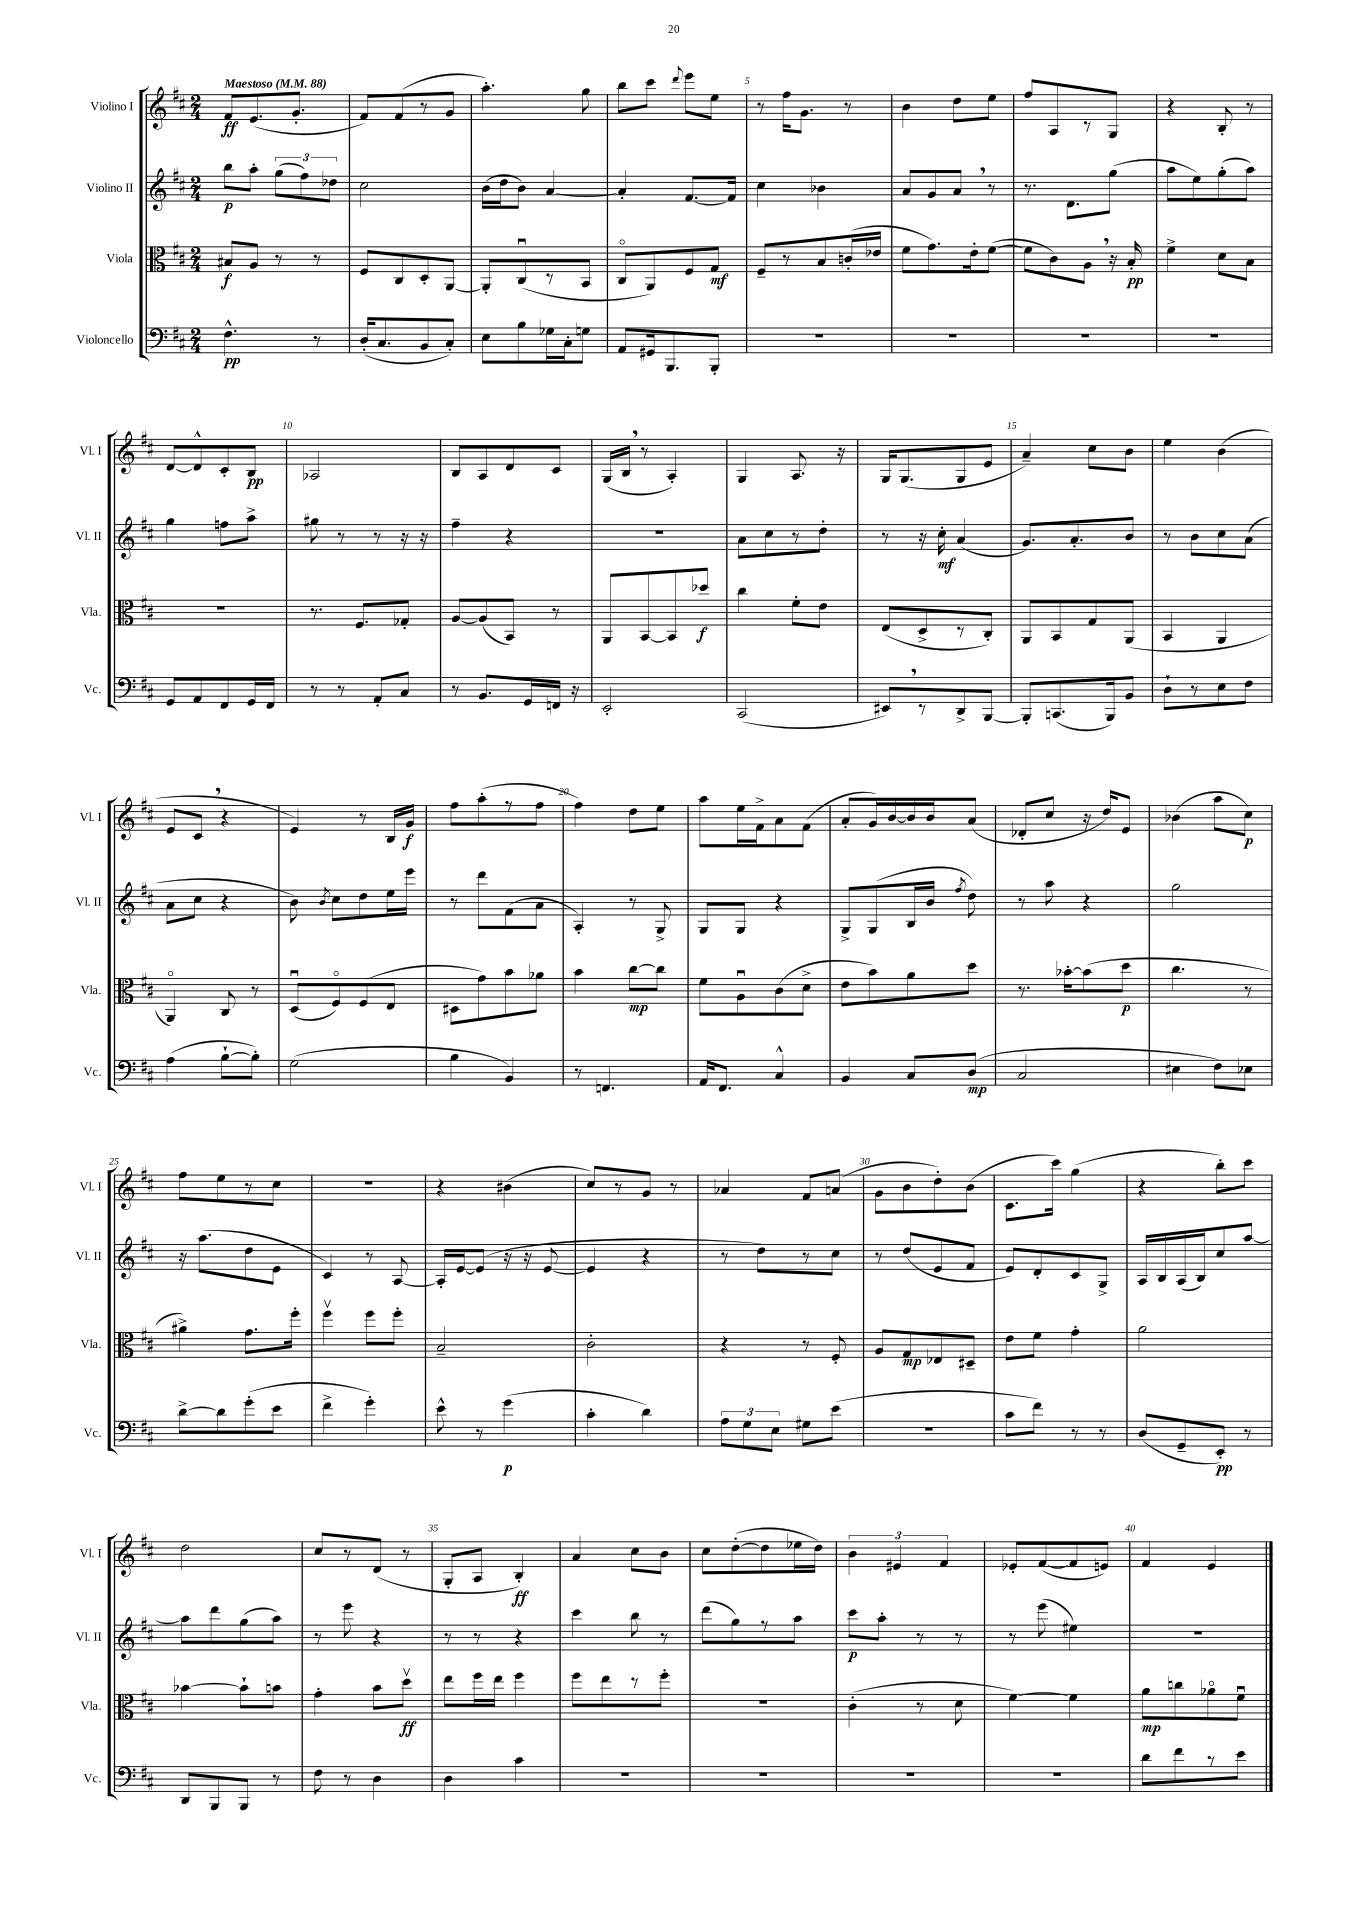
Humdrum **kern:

**kern	**kern	**kern	**kern
*staff4	*staff3	*staff2	*staff1
*clefF4	*clefC3	*clefG2	*clefG2
*k[f#c#]	*k[f#c#]	*k[f#c#]	*k[f#c#]
*M2/4	*M2/4	*M2/4	*M2/4
*MM88	*MM88	*MM88	*MM88
4.F#^^	8B#	8bb	8f#
.	8A	8aa'	(8.e
.	8r	(12gg	.
.	.	.	8.g'
.	.	12ff#)	.
8r	8r	.	.
.	.	12dd-	.
=	=	=	=
(16D'	8F#	2cc#	8f#)
8.C#	.	.	.
.	8C#	.	(8f#
8BB	8D'	.	8r
8C#')	[8AA	.	8g
=	=	=	=
8E	8AA']	(16b	4.aa')
.	.	16dd	.
8B	(8C#u	8b)	.
16G-	8r	[4a	.
16C#'	.	.	.
8G	8BB	.	8gg
=	=	=	=
8AA	8C#o	4a']	8bb
16GG#	8AA)	.	8ccc#
8.BBB	.	.	.
.	.	.	8qqddd
.	8F#	[8.f#	8eee
8BBB'	8G	.	8ee
.	.	16f#]	.
=	=	=	=
2r	8F#~	4cc#	8r
.	8r	.	16ff#
.	.	.	8.g
.	8B	4b-	.
.	(16c'	.	8r
.	16e-	.	.
=	=	=	=
2r	8f#	8a	4b
.	8.g)	8g	.
.	.	8a	8dd
.	16e'	.	.
.	([8f#	8r	8ee
=	=	=	=
2r	8f#]	8.r	8ff#
.	8c#)	.	8A
.	.	8.d	.
.	8A	.	8r
.	16r	(8gg	8G
.	16B'	.	.
=	=	=	=
2r	4f#^	8aa	4r
.	.	8ee)	.
.	8d	(8gg'	8B'
.	8B	8aa)	8r
=	=	=	=
8GG	2r	4gg	[8d
8AA	.	.	8d^^]
8FF#	.	8ff	8c#'
16GG	.	8aa^	8B
16FF#	.	.	.
=	=	=	=
8r	8.r	8gg#	2A-
8r	.	8r	.
.	8.F#	.	.
8AA'	.	8r	.
8C#	8G-'	16r	.
.	.	16r	.
=	=	=	=
8r	[8A	4ff#~	8B
8.BB	(8A]	.	8A
.	8BB)	4r	8d
16GG	.	.	.
16FF	8r	.	8c#
16r	.	.	.
=	=	=	=
2EE'	8AA	2r	(16G
.	.	.	16B
.	[8BB	.	8r
.	8BB]	.	4A')
.	8dd-	.	.
=	=	=	=
(2CC#	4cc#	8a	4G
.	.	8cc#	.
.	8f#'	8r	8.A
.	8e	8dd'	.
.	.	.	16r
=	=	=	=
8EE#)	(8E	8r	16G
.	.	.	(8.G
8r	8D^	16r	.
.	.	16cc#'	.
8DD^	8r	(4a	8G
[8BBB	8C#')	.	8e
=	=	=	=
8BBB']	8AA	8.g)	4a~)
(8.CC	8BB	.	.
.	.	8.a'	.
.	8G	.	8cc#
16BBB)	.	.	.
8BB	(8AA	8b	8b
=	=	=	=
8D`	4BB	8r	4ee
8r	.	8b	.
8E	4AA	8cc#	(4b
8F#	.	(8a	.
=	=	=	=
(4A	4AAo)	8a	8e
.	.	8cc#	8c#
[8B`	8C#	4r	4r
8B'])	8r	.	.
=	=	=	=
(2G	(8Du	8b)	4e)
.	.	8qb	.
.	8F#o)	8cc#	.
.	(8F#	8dd	8r
.	8E	16ee	16B
.	.	16eee	16g
=	=	=	=
4B	8D#	8r	8ff#
.	8g)	8ddd	(8aa'
4BB)	8b	(8f#	8r
.	8a-	8a	8ff#
=	=	=	=
8r	4b	4A')	4ff#)
4.FF	.	.	.
.	[8cc#	8r	8dd
.	8cc#]	8G^	8ee
=	=	=	=
16AA	8f#	8G	8aa
8.FF#	.	.	.
.	8Au	8G	16ee
.	.	.	16f#^
4C#^^	(8c#	4r	8a
.	8d^	.	(8f#
=	=	=	=
4BB	8e	8G^	8a'
.	8b)	(8G	16g)
.	.	.	[16b
8C#	8a	16B	16b]
.	.	16b	16b
.	.	8qff#	.
(8D	8dd	8dd)	(8a
=	=	=	=
2C#	8.r	8r	8d-'
.	.	8aa	8cc#
.	[16b-'	.	.
.	(8b-]	4r	16r
.	.	.	16dd)
.	8dd	.	8e
=	=	=	=
4E#	4.cc#	2gg	(4b-
8F#)	.	.	8aa
8E-	8r	.	8cc#)
=	=	=	=
[8d^	4a#^)	16r	8ff#
.	.	(8.aa	.
8d]	.	.	8ee
(8g'	8.g	8dd	8r
8e	.	8e	8cc#
.	16ff#'	.	.
=	=	=	=
4f#^	4ff#v	4c#)	2r
4g')	8ff#	8r	.
.	8ff#'	[8A	.
=	=	=	=
8e^^	2B~	16A']	4r
.	.	[16e	.
8r	.	(8e]	.
(4g	.	16r	(4b#
.	.	16r	.
.	.	[8e	.
=	=	=	=
4c#'	2c#'	4e]	8cc#)
.	.	.	8r
4d)	.	4r	8g
.	.	.	8r
=	=	=	=
12A	4r	8r	4a-
12G	.	.	.
.	.	8dd)	.
12E	.	.	.
8G#	8r	8r	8f#
(8e	8F#'	8cc#	(8a
=	=	=	=
2r	8A	8r	8g
.	8G	(8dd	8b
.	8E-	8e	8dd')
.	8D#~	8f#	(8b
=	=	=	=
8c#	8e	8e)	8.c#
8f#)	8f#	8d'	.
.	.	.	16ccc#)
8r	4g'	8c#	(4gg
8r	.	8G^	.
=	=	=	=
(8D	2a	16A	4r
.	.	16B	.
8GG~	.	(16A	.
.	.	16B)	.
8EE')	.	8cc#	8bb')
8r	.	[8aa	8ccc#
=	=	=	=
8DD	[4b-	8aa]	2dd
8BBB	.	8ddd	.
8BBB	8b-`]	(8gg	.
8r	8b	8aa)	.
=	=	=	=
8F#	4g'	8r	8cc#
8r	.	8eee	8r
4D	8b	4r	(8d
.	8ddv	.	8r
=	=	=	=
4D	8ee	8r	8G'
.	16ff#	8r	8A
.	16ee	.	.
4c#	4ff#	4r	4B')
=	=	=	=
2r	8ff#	4ccc#	4a
.	8ee	.	.
.	8r	8bb	8cc#
.	8ff#'	8r	8b
=	=	=	=
2r	2r	(8ddd	8cc#
.	.	8gg)	([8dd'
.	.	8r	8dd]
.	.	8aa	16ee-
.	.	.	16dd)
=	=	=	=
2r	(4c#'	8ccc#	6b
.	.	8aa'	.
.	.	.	6e#
.	8r	8r	.
.	.	.	6f#
.	8d	8r	.
=	=	=	=
2r	[4f#)	8r	8e-'
.	.	(8eee	([8f#
.	4f#]	4ee#)	8f#]
.	.	.	8e)
=	=	=	=
8d	8a	2r	4f#
8f#	8cc	.	.
8r	8a-o	.	4e
8e	8f#u	.	.
==	==	==	==
*-	*-	*-	*-
